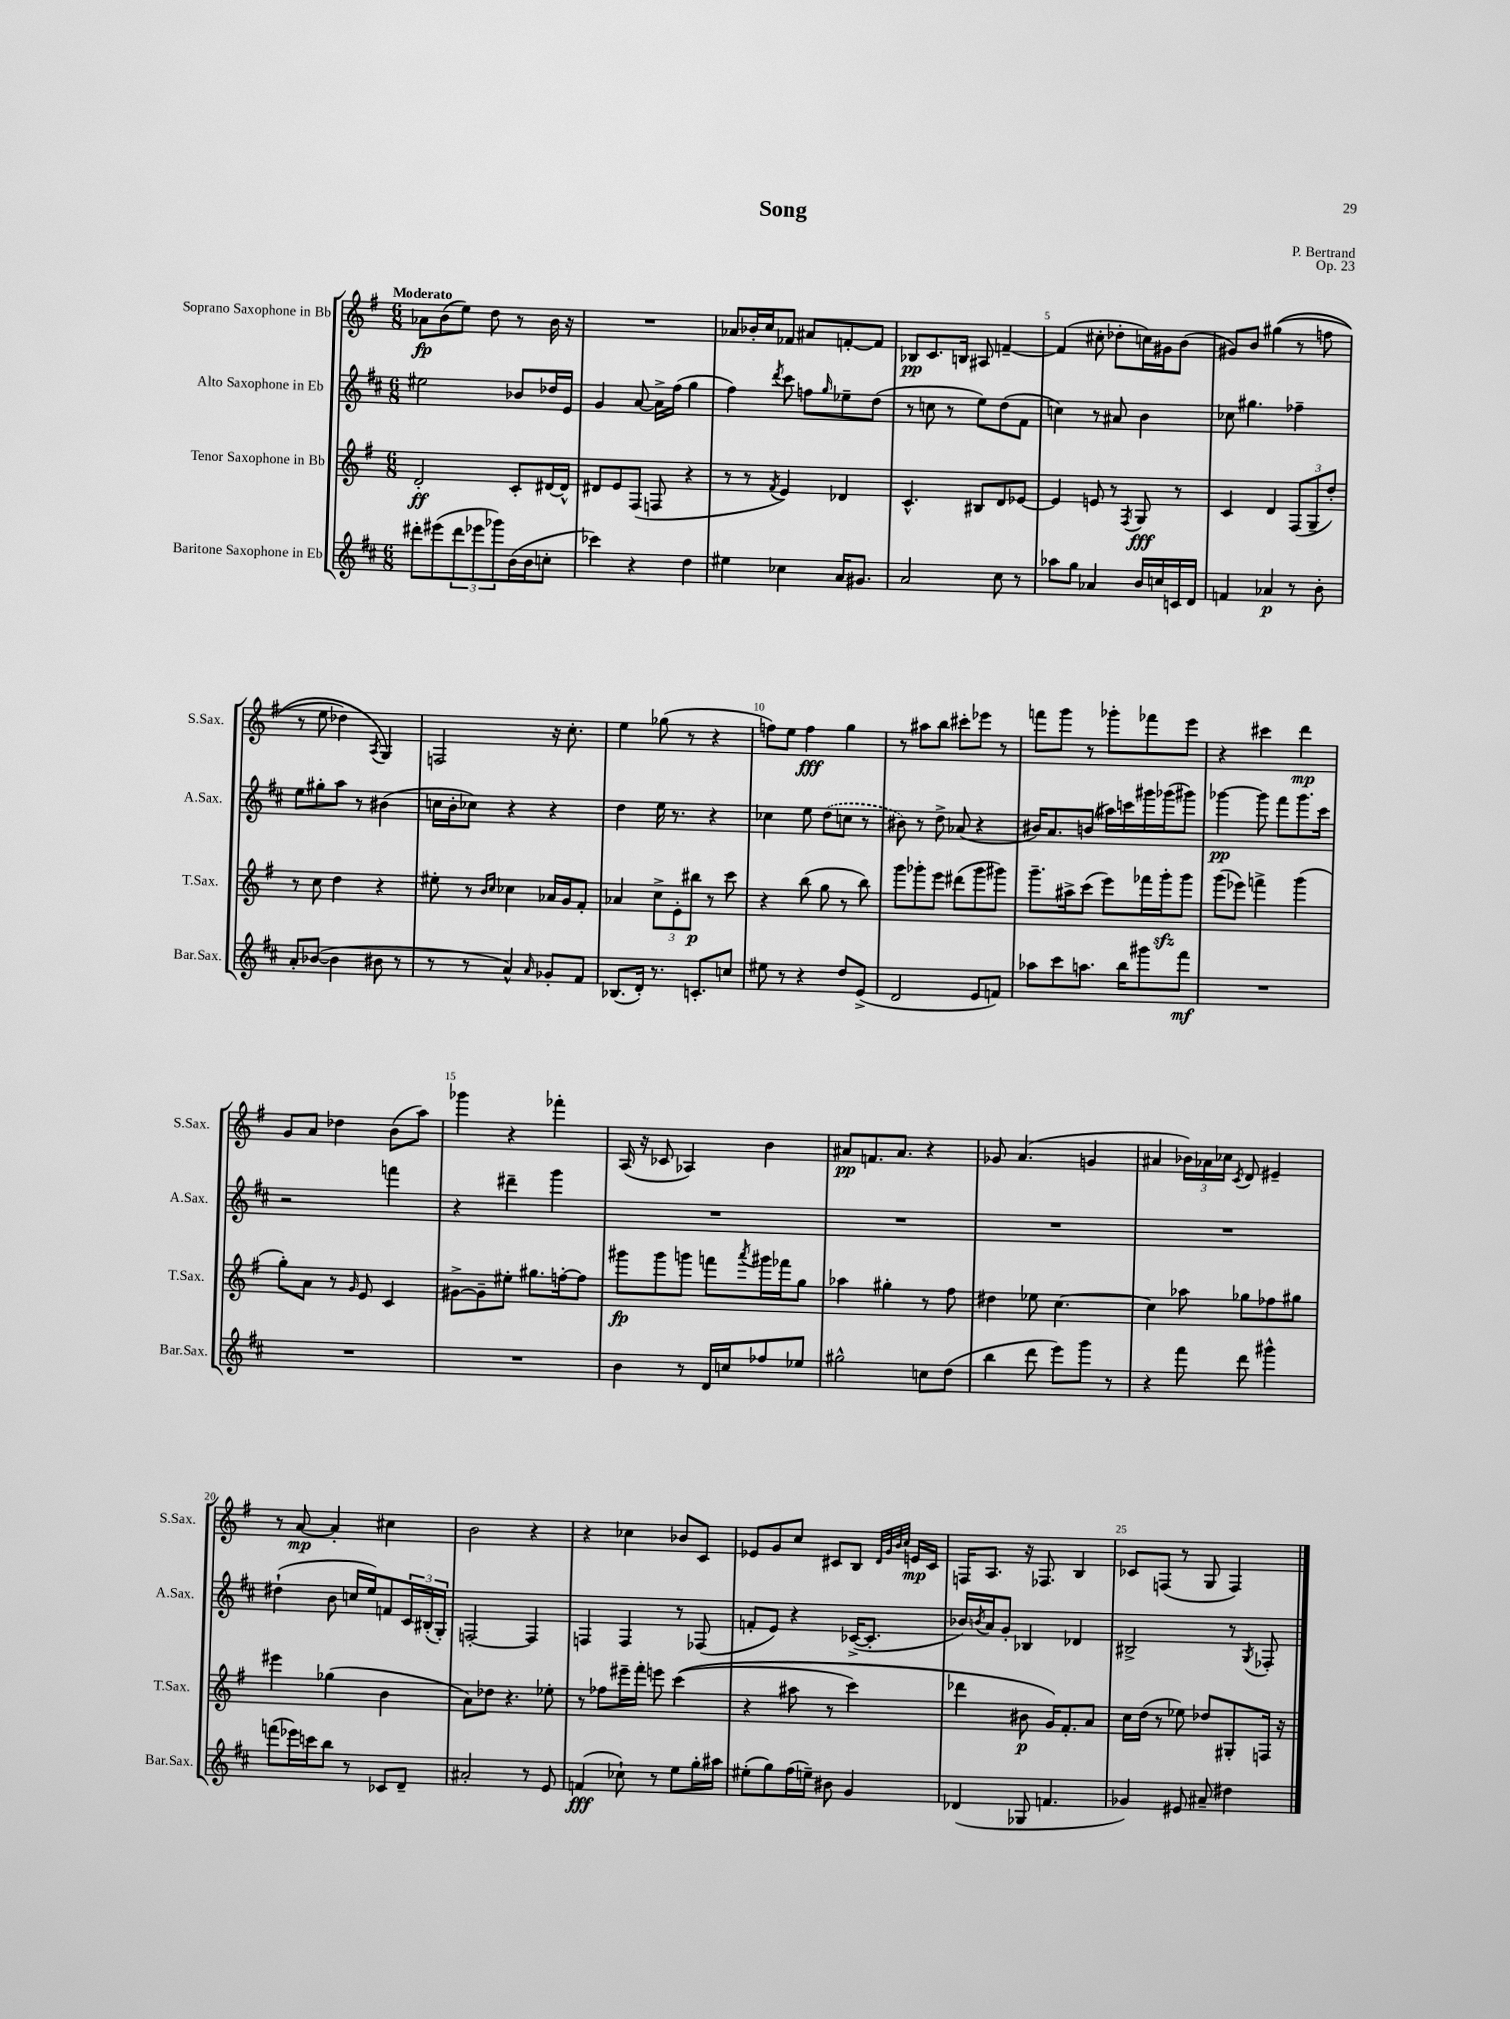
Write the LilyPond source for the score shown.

\header { title = "Song" composer = "P. Bertrand" opus = "Op. 23" }
<<
\new StaffGroup <<
\new Staff = "s0" \with { instrumentName = "Soprano Saxophone in Bb" shortInstrumentName = "S.Sax." } {
    \clef treble \key g \major \numericTimeSignature \time 6/8 \tempo "Moderato"
    aes'8\fp b'8( e''8) d''8 r8 b'16 r16 |
    R2. |
    aes'8 bes'16-. c''16 fes'8 ais'8 f'8~-. f'8 |
    bes8\pp c'8. b16 ais8 f'4~-- |
    f'4( cis''8-. des''8-. c''16) gis'16 b'8( |
    gis'8) b'8 gis''4(\( r8 f''8 |
    r8 e''8 des''4) \acciaccatura { a8 } g4\) |
    f2 r16 c''8.-. |
    e''4 ges''8( r8 r4 |
    f''8) e''8 f''4\fff g''4 |
    r8 ais''8 b''8 cis'''8-. ees'''8 r8 |
    f'''8 g'''8 r8 ges'''8-. fes'''8 e'''8 |
    r4 cis'''4 d'''4\mp |
    g'8 a'8 des''4 b'8( a''8) |
    ges'''4 r4 fes'''4-. |
    a16( r16 ces'8 aes4) b'4 |
    ais'8\pp f'8. ais'8. r4 |
    ges'8 a'4.( g'4 |
    ais'4 \tuplet 3/2 { bes'16) aes'16 ces''16 } \acciaccatura { c'8 } d'8 eis'4-- |
    r8 a'8~\mp a'4-. cis''4 |
    b'2 r4 |
    r4 ces''4 bes'8 c'8 |
    ees'8 g'8 c''8 cis'8 b8 \grace { d'32 g'32 b'32 c''32 } e'16\mp cis'16 |
    f16 a8. r16 fes8. b4 |
    ces'8 f8( r8 g8 f4) \bar "|." |
}
\new Staff = "s1" \with { instrumentName = "Alto Saxophone in Eb" shortInstrumentName = "A.Sax." } {
    \clef treble \key d \major \numericTimeSignature \time 6/8
    eis''2 bes'8 des''16 e'16 |
    g'4 a'8~ a'16-> fis''16( g''4 |
    fis''4) \acciaccatura { d'''8 } cis'''8 f''8 \grace { g''16 } ees''8-- d''8( |
    r8 c''8 r8 e''8) d''8( fis'8 |
    c''4) r8 ais'8 b'4 |
    ces''8 gis''4. fes''4-- |
    e''8 gis''8-. a''8 r8 bis'4( |
    c''16 b'16-. ces''8) r4 r4 |
    d''4 e''16 r8. r4 |
    ces''4 e''8 \once \slurDashed d''8( c''8 r8 |
    bis'8) r8 d''8-> aes'8( r4 |
    bis'16) a'8. b'8( ais''16) c'''16 gis'''16 ges'''16( gis'''8) |
    ges'''4~\pp ges'''8 fis'''8 ges'''8. cis'''16 |
    r2 f'''4 |
    r4 dis'''4-- g'''4 |
    R2. |
    R2. |
    R2. |
    R2. |
    dis''4-!( b'8 c''16 e''16) f'8 \tuplet 3/2 { cis'16 bis16-.( g16-.) } |
    f2~-. f4 |
    f4 f4 r8 fes8( |
    f'8-. e'8) r4 ces'16~->( ces'8.-. |
    bes'16) \acciaccatura { b'8 } a'16 g'8-. bes4 des'4 |
    bis2-> r8 \acciaccatura { g8 } fes8-. \bar "|." |
}
\new Staff = "s2" \with { instrumentName = "Tenor Saxophone in Bb" shortInstrumentName = "T.Sax." } {
    \clef treble \key g \major \numericTimeSignature \time 6/8
    d'2-.\ff c'8-. dis'16~ dis'16-^ |
    dis'8 e'8 fis8( f8 r4 |
    r8 r8 \acciaccatura { fis'8 } e'4) des'4 |
    c'4.-^ bis8 d'8 ees'8~ |
    ees'4 e'8 r8 \acciaccatura { fis8 } g8\fff r8 |
    c'4 d'4 \tuplet 3/2 { fis8( g8-- d''8-.) } |
    r8 c''8 d''4 r4 |
    eis''8-. r8 \grace { b'16 c''16 } ces''4 aes'16 g'16 fis'8-. |
    aes'4 \tuplet 3/2 { c''8-> e'8-. bis''8\p } r8 c'''8 |
    r4 b''8( g''8 r8 b''8) |
    g'''8 ges'''8-. e'''8 dis'''8( ges'''8 gis'''8) |
    g'''8.-- ais''16-> c'''8( e'''8) fes'''16 g'''16-.\sfz g'''8 |
    g'''8( ees'''8) f'''4-> g'''4( |
    g''8-.) a'8 r8 \grace { g'16 } e'8 c'4 |
    gis'8~-> gis'8-- eis''8-. gis''8. f''16~-. f''8 |
    gis'''8\fp gis'''8 g'''8 f'''8 \acciaccatura { a'''8 } gis'''16 fes'''16 g''8 |
    aes''4 gis''4-. r8 fis''8 |
    dis''4 ees''8 c''4.~ |
    c''4 aes''8 ges''8 fes''8 gis''8 |
    eis'''4 ges''4( b'4 |
    a'8) des''8 r4. ees''8-. |
    r8 fes''8 eis'''16-- fis'''16-. e'''8 c'''4(\( |
    r4 ais''8 r8 c'''4) |
    des'''4 bis'8\p g'16\) fis'8.-. a'8 |
    c''16 d''16( r8 ees''8) des''8 gis8-. f16 r16 \bar "|." |
}
\new Staff = "s3" \with { instrumentName = "Baritone Saxophone in Eb" shortInstrumentName = "Bar.Sax." } {
    \clef treble \key d \major \numericTimeSignature \time 6/8
    dis'''8-. eis'''8( \tuplet 3/2 { dis'''8 ees'''8 ges'''8) } b'16( b'16 c''8-. |
    ces'''4) r4 d''4 |
    eis''4 ces''4 a'16 gis'8. |
    a'2 cis''8 r8 |
    aes''8 g''8 aes'4 b'16 c''16 c'16 d'16 |
    f'4 aes'4\p r8 b'8-. |
    a'8-. bes'8~( bes'4 bis'8 r8 |
    r8 r8 a'4-^) \grace { a'16 } ges'8-. fis'8 |
    bes8.( d'16-.) r8. c'8.-. c''8 |
    eis''8 r8 r4 d''8 e'8->( |
    d'2 e'8 f'8) |
    aes''8 cis'''8 a''8. b''16 gis'''8 fis'''8\mf |
    R2. |
    R2. |
    R2. |
    b'4 r8 d'16 c''16 fes''8 ees''8 |
    gis''2-^ c''8 d''8( |
    b''4 d'''8 e'''8) g'''8 r8 |
    r4 fis'''8 d'''8 gis'''4-^ |
    f'''8( ees'''16) c'''16 b''8 r8 ces'8 d'8-- |
    ais'2-. r8 e'8 |
    f'4\fff( ces''8-!) r8 e''8 g''16-. ais''16 |
    eis''8-.( g''8) fis''16( e''16--) bis'8 g'4 |
    des'4( ges8 f'4. |
    ges'4) eis'8 ais'8-- dis''4 \bar "|." |
}
>>
>>
\layout { \context { \Score \override BarNumber.break-visibility = ##(#f #t #t) barNumberVisibility = #(every-nth-bar-number-visible 5) } }
